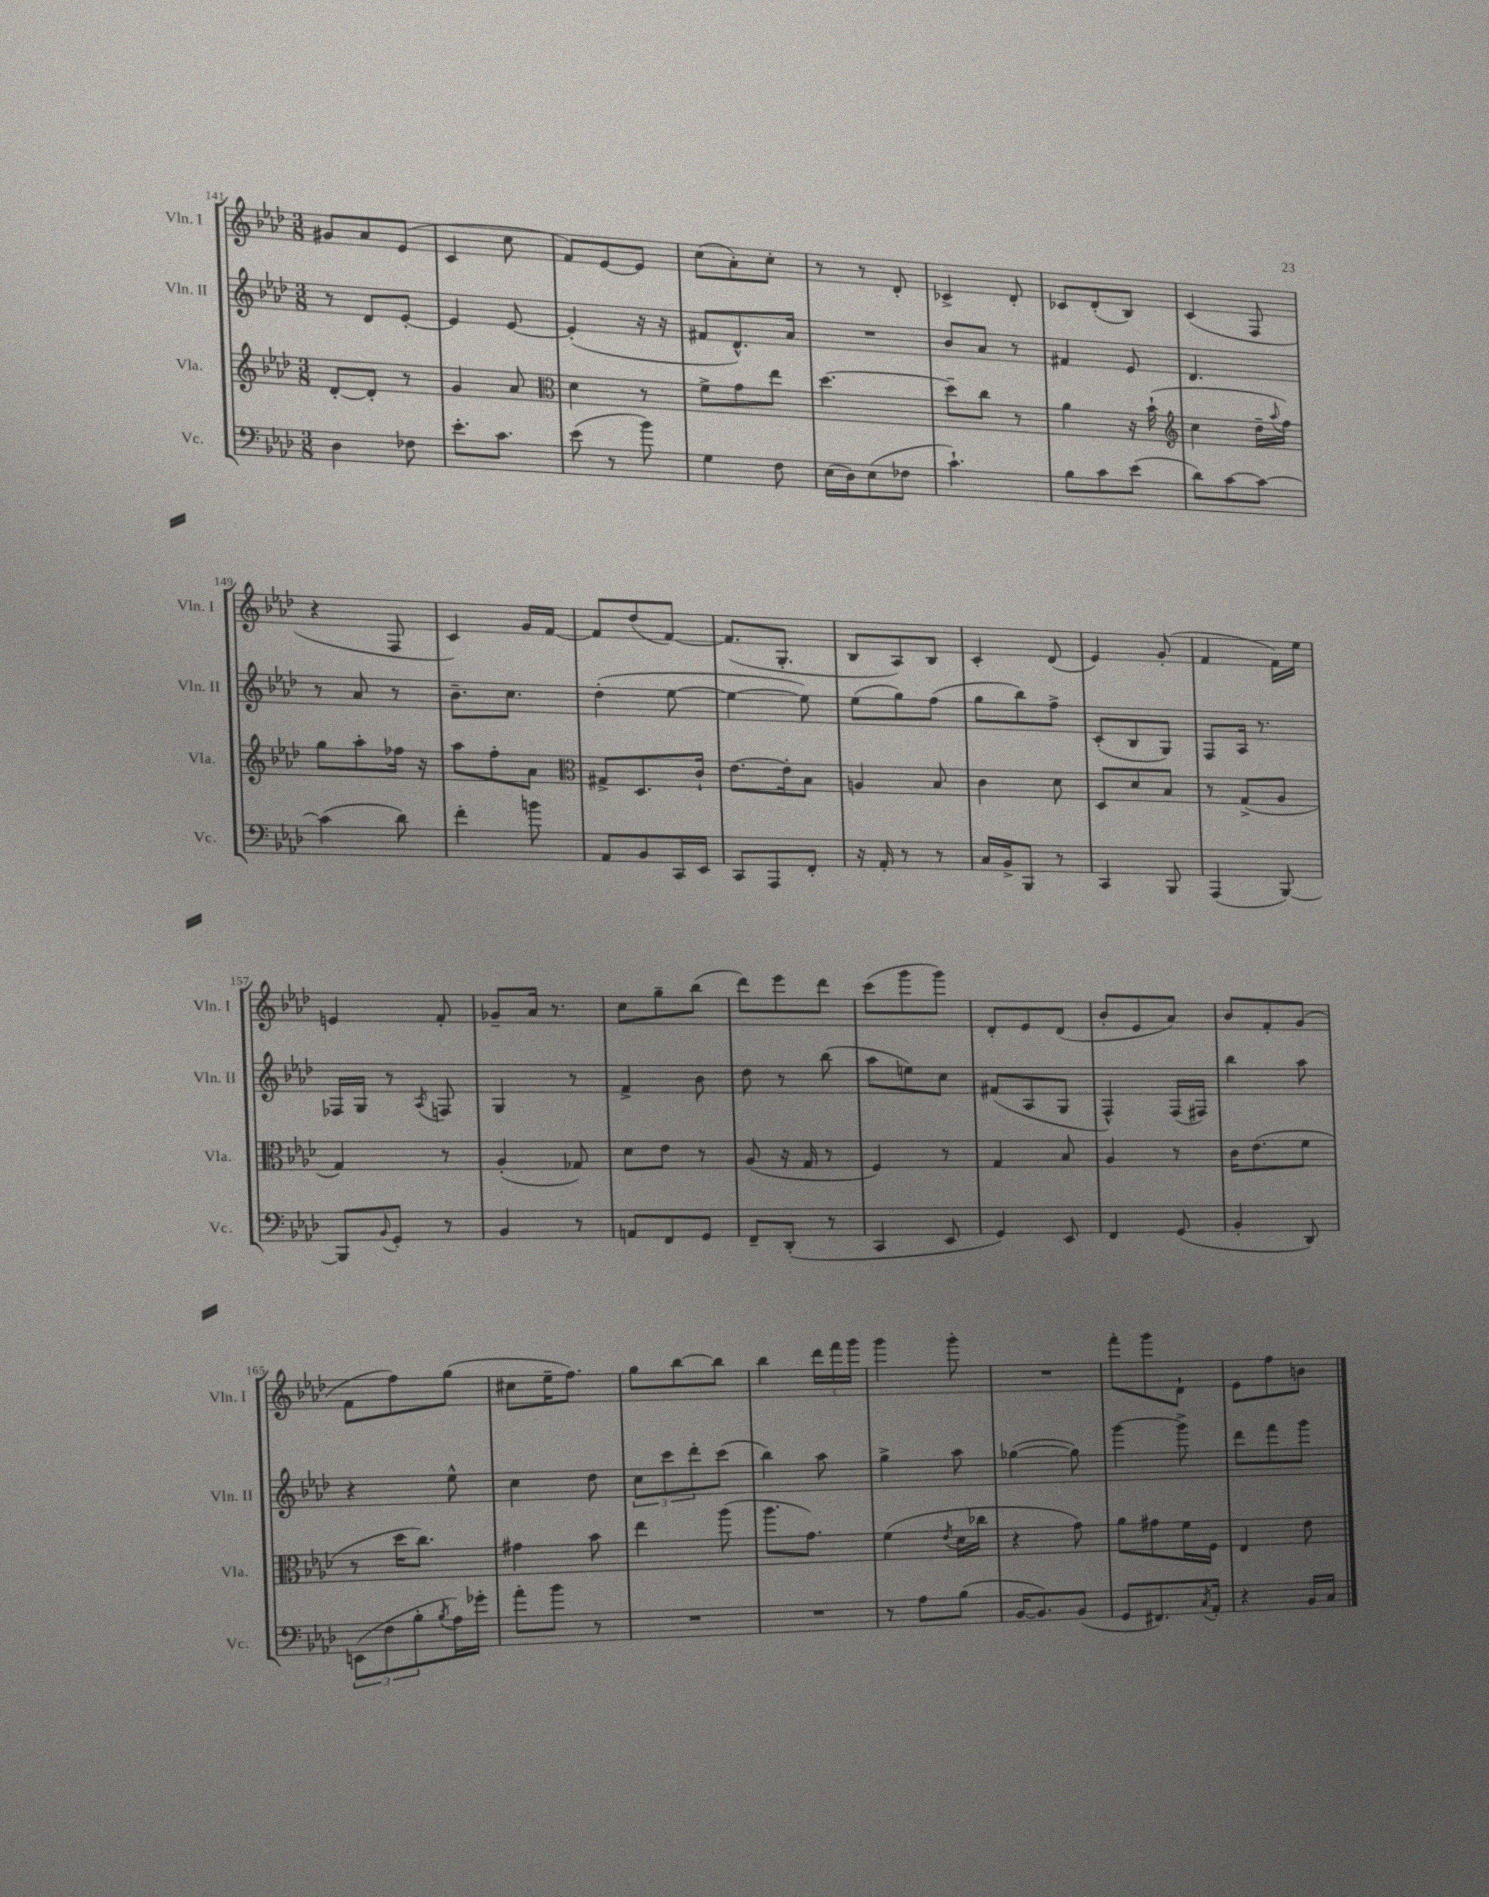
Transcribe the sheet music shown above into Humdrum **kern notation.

**kern	**kern	**kern	**kern
*staff4	*staff3	*staff2	*staff1
*clefF4	*clefG2	*clefG2	*clefG2
*k[b-e-a-d-]	*k[b-e-a-d-]	*k[b-e-a-d-]	*k[b-e-a-d-]
*M3/8	*M3/8	*M3/8	*M3/8
4D-	[8d-'	8r	8g#
.	8d-']	8d-	8a-
8F-	8r	[8e-'	(8e-
=	=	=	=
8.e-'	4g	4e-]	4c
8.c	.	.	.
.	8a-	[8e-	8cc
=	=	=	=
*	*clefC3	*	*
(8e-	4d-	(4e-']	8f)
8r	.	.	[8e-
8b-)	8r	16r	8e-]
.	.	16r	.
=	=	=	=
4G	8f^	8f#	(8cc
.	8g	8.d-^^)	8a-')
8F	8ee-	.	8cc'
.	.	16a-	.
=	=	=	=
(16E-	[4.dd-	4.r	8r
16D-)	.	.	.
(8E-	.	.	8r
8F-	.	.	8d-'
=	=	=	=
4.c`)	8dd-~]	8b-	4c-^
.	8cc	8a-	.
.	8r	8r	8d-'
=	=	=	=
8B-	4a-	4f#	8c-
8c	.	.	(8d-'
(8e-	16r	8e-	8B-)
.	(16b-`	.	.
=	=	=	=
*	*clefG2	*	*
8d-)	4cc	4.d-	(4c
[8c	.	.	.
8c_	16dd-~	.	8F
.	8qqaa-	.	.
.	16ff)	.	.
=	=	=	=
(4c]	8gg	8r	4r
.	8aa-'	8a-	.
8d-)	16ff-	8r	8F
.	16r	.	.
=	=	=	=
4f'	8aa-	8.b-~	4c)
.	8ff'	.	.
.	.	8.cc	.
8b	8a-	.	16g
.	.	.	[16f
=	=	=	=
*	*clefC3	*	*
8AA-	8G#^	(4dd-'	8f]
8BB-	8.D-	.	(8dd-
16CC	.	[8ee-	[8f)
16EE-	16c`	.	.
=	=	=	=
8CC	[8.e-	4ee-_	(8.f]
8AAA-	.	.	.
.	16e-']	.	8.G'
8FF'	8B-	8ee-])	.
=	=	=	=
16r	4A	(8ee-	8B-
16AA-'	.	.	.
8r	.	8gg)	8A-)
8r	8B-	(8ff	8B-
=	=	=	=
16C	4c	8gg	4c'
16BB-^	.	.	.
8BBB-	.	8bb-)	.
8r	8d-	8ff^	(8d-
=	=	=	=
4CC	8D-	(8c'	4e-)
.	8d-	8B-	.
8BBB-	8B-	8G)	(8g'
=	=	=	=
(4AAA-	8r	8F	4f
.	(8G^	16A-	.
.	.	8.r	.
[8BBB-)	8A-	.	16f)
.	.	.	16ee-
=	=	=	=
8BBB-]	4G)	16F-	4e
.	.	16G	.
8qqBB-	.	.	.
8GG'	.	8r	.
.	.	8qA-	.
8r	8r	8F	8f'
=	=	=	=
4BB-	(4A-'	4G	8g-~
.	.	.	16a-
.	.	.	8.r
8r	8G-)	8r	.
=	=	=	=
8AA	8d-	4f^	8cc
8FF	8e-	.	8gg~
8GG	8r	8b-	(8bb-
=	=	=	=
8FF~	(8A-	8dd-	8ddd-)
(8DD-'	16r	8r	8eee-
.	16G	.	.
8r	8r	(8bb-	8ddd-
=	=	=	=
4CC	4F)	8aa-	(8ccc
.	.	8ee)	8ggg
8EE-	8r	8cc	8ggg)
=	=	=	=
4GG)	4G	(8f#	8d-'
.	.	8A-	8e-
8EE-	8B-	8G	(8d-
=	=	=	=
4FF	4A-	4F^^)	8b-'
.	.	.	8e-
(8GG	8r	(16F	8a-)
.	.	16F#)	.
=	=	=	=
4BB-'	16c	4bb-	8b-
.	(8.e-	.	.
.	.	.	8f'
8DD-)	8f	8aa-	(8g
=	=	=	=
(12EE	8r	4r	8f
12F	.	.	.
.	16dd-	.	8ff)
12B-'	.	.	.
.	8.cc)	.	.
8qB-	.	.	.
16A-)	.	8ee-^^	(8gg
16g-'	.	.	.
=	=	=	=
8a-'	4g#	4cc	8cc#
8b-	.	.	16ee-~
.	.	.	8.ff)
8r	8b-	8dd-	.
=	=	=	=
4.r	4ee-	12cc	8gg
.	.	12ccc	.
.	.	.	[8bb-
.	.	12ddd-'	.
.	(8aa-	(8ccc	8bb-]
=	=	=	=
4.r	8.aa-	4bb-)	4bb-
.	8.g)	.	.
.	.	8aa-	24ddd-
.	.	.	24fff
.	.	.	24ggg
=	=	=	=
8r	(4f	4gg^	4ggg
8A-	.	.	.
.	8qe-	.	.
(8B-	16d-	8aa-	8ggg'
.	16cc-	.	.
=	=	=	=
[16BB-	4r	([4gg-	4.r
8.BB-])	.	.	.
(8BB-	8g)	8gg-])	.
=	=	=	=
8GG	8a-	[4ggg	8fff'
8.FF#)	8g#	.	8ggg
.	16f	8ggg^]	8d-`
8qC	.	.	.
16AA-'	16F	.	.
=	=	=	=
4r	4E-	8ddd-	8e-
.	.	8fff	8ff
16BB-	8e-	8ggg	8b
16C	.	.	.
==	==	==	==
*-	*-	*-	*-
